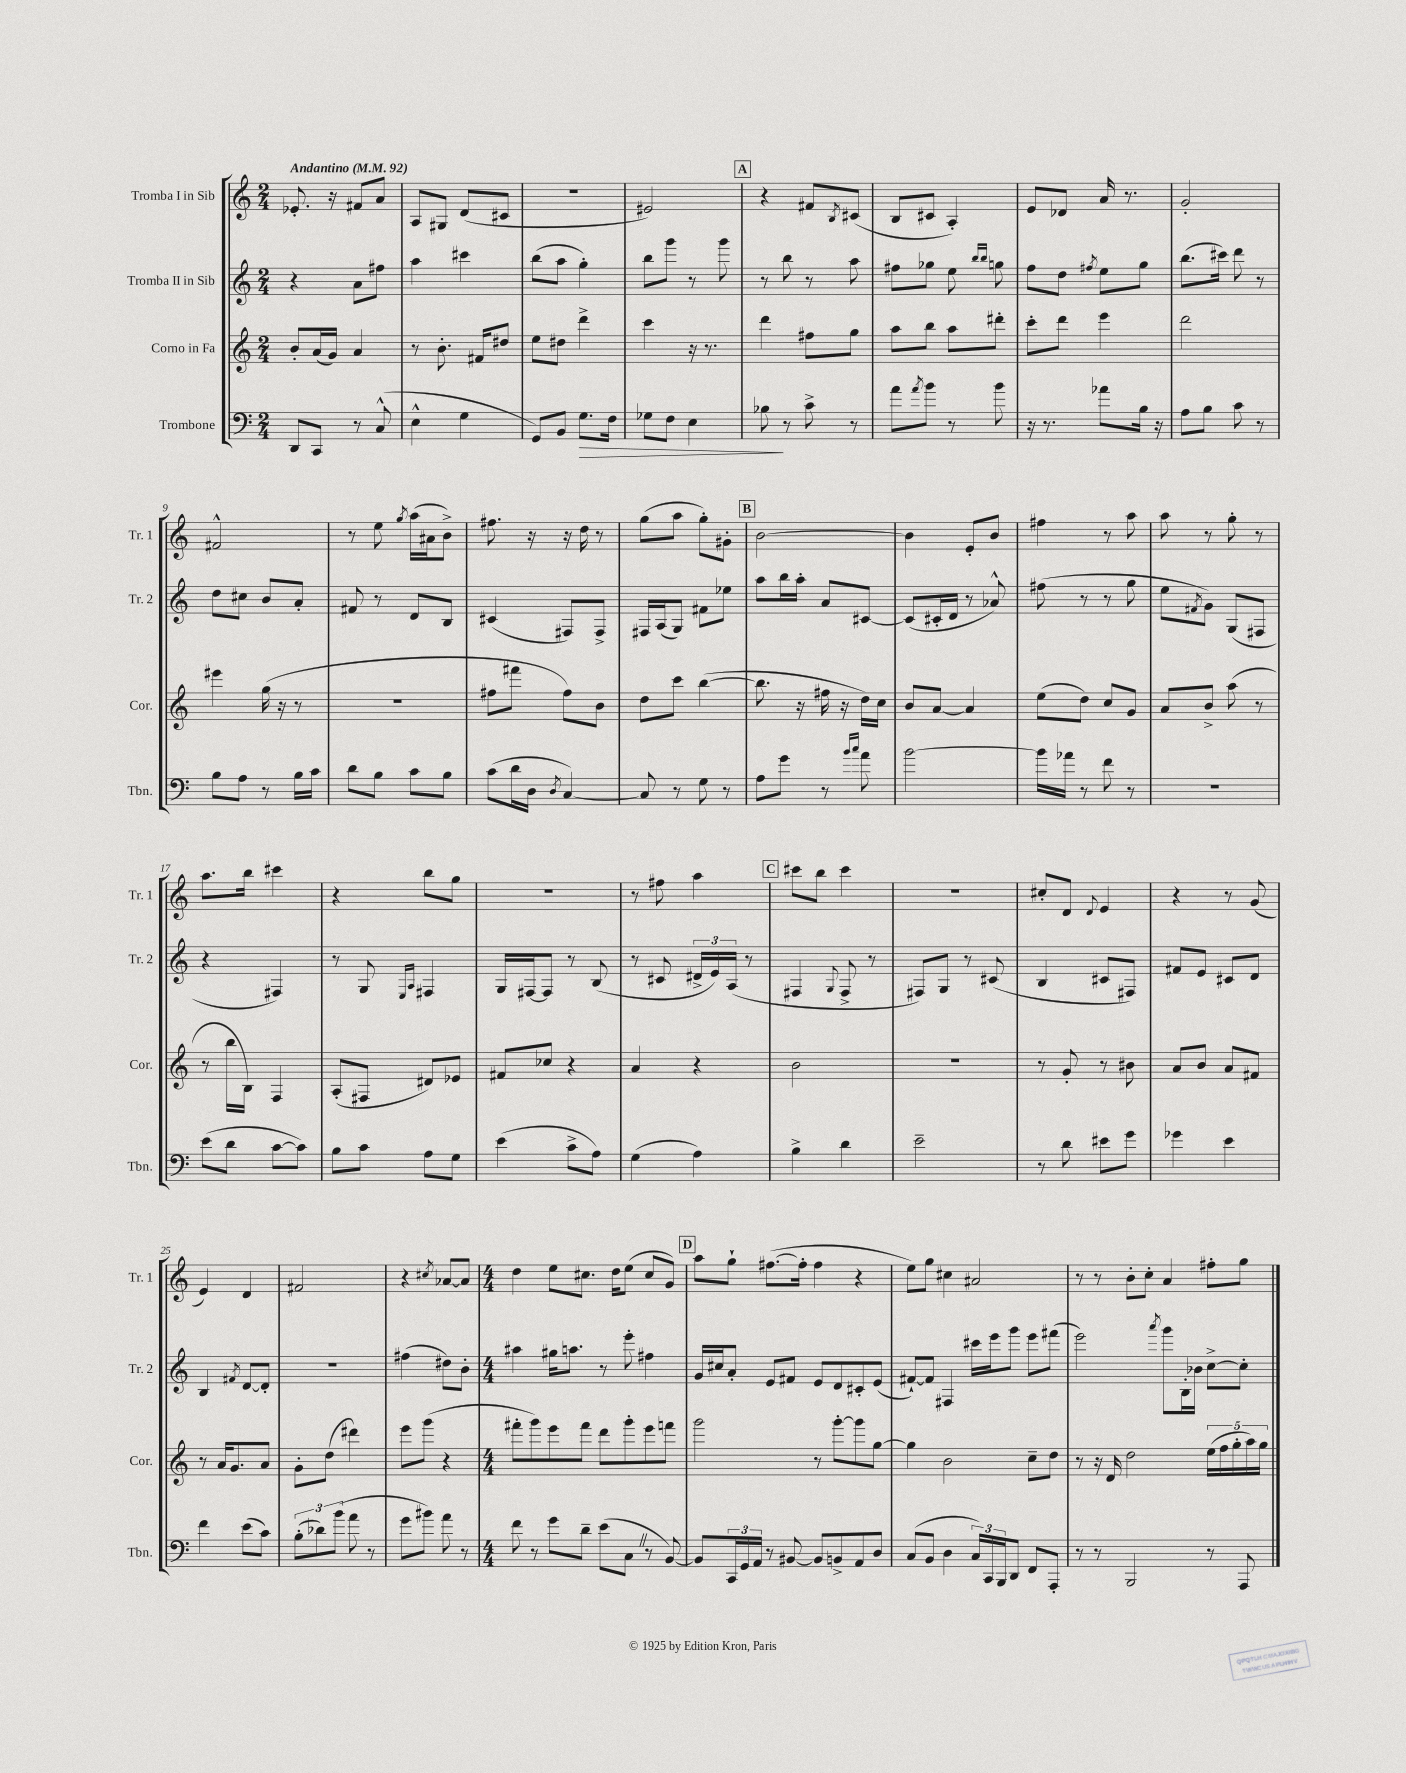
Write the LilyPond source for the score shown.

<<
\new StaffGroup <<
\new Staff = "s0" \with { instrumentName = "Tromba I in Sib" shortInstrumentName = "Tr. 1" } {
    \clef treble \key c \major \numericTimeSignature \time 2/4 \tempo "Andantino" 4 = 92
    ees'8.-. r16 fis'8 a'8 |
    a8 gis8 d'8( cis'8 |
    R2 |
    eis'2) |
    \mark \markup { \box "A" } r4 fis'8 \acciaccatura { b8 } cis'8( |
    b8 cis'8 a4-.) |
    e'8 des'8 a'16 r8. |
    g'2-. |
    fis'2-^ |
    r8 e''8 \acciaccatura { g''8 } a''16( ais'16 b'8->) |
    fis''8. r16 r16 d''16 r8 |
    g''8( a''8 g''8-.) gis'8-. |
    \mark \markup { \box "B" } b'2~ |
    b'4 e'8-. b'8 |
    fis''4 r8 a''8 |
    a''8 r8 g''8-. r8 |
    a''8. b''16 cis'''4 |
    r4 b''8 g''8 |
    R2 |
    r8 fis''8 a''4 |
    \mark \markup { \box "C" } cis'''8 b''8 cis'''4 |
    r2 |
    cis''8-. d'8 \appoggiatura { d'8 } e'4 |
    r4 r8 g'8( |
    e'4) d'4 |
    fis'2 |
    r4 \acciaccatura { cis''8 } aes'8~ aes'8 |
    \numericTimeSignature \time 4/4 d''4 e''8 cis''8. d''16 e''8( cis''8 g'8) |
    \mark \markup { \box "D" } a''8 g''8-! fis''8.~( fis''16-. fis''4 r4 |
    e''8) g''8 cis''4 ais'2 |
    r8 r8 b'8-. c''8-. a'4 fis''8-. g''8 \bar "|." |
}
\new Staff = "s1" \with { instrumentName = "Tromba II in Sib" shortInstrumentName = "Tr. 2" } {
    \clef treble \key c \major \numericTimeSignature \time 2/4
    r4 a'8 fis''8 |
    a''4 cis'''4 |
    b''8( a''8 g''4-.) |
    b''8 g'''8 r8 g'''8 |
    \mark \markup { \box "A" } r8 b''8 r8 a''8 |
    fis''8 ges''8 e''8 \grace { b''16 b''16 } g''8 |
    f''8 d''8 \acciaccatura { fis''8 } e''8 g''8 |
    b''8.( cis'''16) d'''8 r8 |
    d''8 cis''8 b'8 a'8-. |
    fis'8 r8 d'8 b8 |
    cis'4( fis8) fis8-> |
    fis16 a16( g8) fis'8 ees''8 |
    \mark \markup { \box "B" } a''8 b''16 a''16-. a'8 cis'8~ |
    cis'8( cis'16-. d'16 r8 aes'8-^) |
    fis''8( r8 r8 g''8 |
    e''8 \acciaccatura { fis'8 } g'8) g8( fis8 |
    r4 fis4) |
    r8 g8 \grace { e16 a16 } fis4 |
    g16 fis16~ fis8 r8 b8( |
    r8 cis'8 \tuplet 3/2 { dis'16-> e'16) a16( } r8 |
    \mark \markup { \box "C" } fis4 \appoggiatura { g8 } fis8-> r8 |
    fis8) g8 r8 cis'8( |
    b4 cis'8 fis8) |
    fis'8 e'8 cis'8 d'8 |
    b4 \acciaccatura { fis'8 } d'8~ d'8-. |
    R2 |
    fis''4( dis''8) b'8-. |
    \numericTimeSignature \time 4/4 ais''4 gis''16 a''8. r8 e'''8-. fis''4 |
    \mark \markup { \box "D" } g'16 cis''16 a'8-. e'8 fis'8 e'8 d'8 cis'8-. e'8( |
    fis'8~-!) fis'8 fis4 cis'''16 e'''16 g'''8 e'''8 fis'''8( |
    e'''2) \acciaccatura { a'''8 } g'''8 b16-. bes'16 c''8~-> c''8-. \bar "|." |
}
\new Staff = "s2" \with { instrumentName = "Corno in Fa" shortInstrumentName = "Cor." } {
    \clef treble \key c \major \numericTimeSignature \time 2/4
    b'8-. a'16( g'16) a'4 |
    r8 b'8.-. fis'16 dis''8 |
    e''8 dis''8 d'''4-> |
    c'''4 r16 r8. |
    \mark \markup { \box "A" } d'''4 fis''8 g''8 |
    a''8 b''8 a''8 dis'''8-. |
    c'''8-. d'''8 e'''4 |
    d'''2 |
    eis'''4 g''16( r16 r8 |
    r2 |
    fis''8 fis'''8 fis''8) b'8 |
    d''8 c'''8 b''4~( |
    \mark \markup { \box "B" } b''8. r16 fis''16 r16 d''16) c''16 |
    b'8 a'8~ a'4 |
    e''8( d''8) c''8 g'8 |
    a'8 b'8-> a''8( r8 |
    r8 b''16 b16) f4 |
    a8-.( fis8 dis'8) ees'8 |
    fis'8 ces''8 r4 |
    a'4 r4 |
    \mark \markup { \box "C" } b'2 |
    R2 |
    r8 g'8-. r8 bis'8 |
    a'8 b'8 a'8 fis'8 |
    r8 a'16 g'8. a'8 |
    g'8-. d''8( dis'''4) |
    e'''8 g'''8( r4 |
    \numericTimeSignature \time 4/4 fis'''8-. g'''8) e'''8 fis'''8 d'''8 g'''8-. e'''8 f'''8 |
    \mark \markup { \box "D" } g'''2 r8 g'''8~-. g'''8 g''8~ |
    g''4 b'2 c''8-- d''8 |
    r8 r16 d'16 d''2 \tuplet 5/4 { e''16( f''16 g''16-. a''16) g''16 } \bar "|." |
}
\new Staff = "s3" \with { instrumentName = "Trombone" shortInstrumentName = "Tbn." } {
    \clef bass \key c \major \numericTimeSignature \time 2/4
    d,8 c,8 r8 c8-^( |
    e4-^ g4 |
    g,8) b,8 g8.\> f16 |
    ges8 f8 e4 |
    \mark \markup { \box "A" } bes8\! r8 c'8-> r8 |
    a'8 \acciaccatura { a'8 } b'8 r8 b'8 |
    r16 r8. aes'8 b16 r16 |
    a8 b8 c'8 r8 |
    b8 a8 r8 b16 c'16 |
    d'8 b8 c'8 b8 |
    c'8( d'16 d16 \acciaccatura { d8 } c4~) |
    c8 r8 g8 r8 |
    \mark \markup { \box "B" } a8 g'8 r8 \grace { b'16 c''16 } a'8 |
    b'2~ |
    b'16 aes'16 r8 f'8 r8 |
    r2 |
    e'8( d'8 c'8~ c'8) |
    b8 c'8 a8 g8 |
    e'4( c'8-> a8) |
    g4( a4) |
    \mark \markup { \box "C" } b4-> d'4 |
    e'2-- |
    r8 d'8 eis'8 g'8 |
    ges'4 e'4 |
    f'4 e'8( c'8) |
    \tuplet 3/2 { b8-.( des'8) b'8( } a'8 r8 |
    g'8 bis'8) a'8 r8 |
    \numericTimeSignature \time 4/4 f'8 r8 g'8 d'8-- e'8( c8 \once \override BreathingSign.text = \markup { \musicglyph "scripts.caesura.straight" } \breathe r8 b,8~) |
    \mark \markup { \box "D" } b,8 \tuplet 3/2 { c,16 g,16 a,16 } r8 bis,8~ bis,8 b,8-> a,8 d8 |
    c8( b,8 d4 \tuplet 3/2 { c16) c,16 b,,16 } d,8 f,8 a,,8-. |
    r8 r8 b,,2 r8 a,,8 \bar "|." |
}
>>
>>
